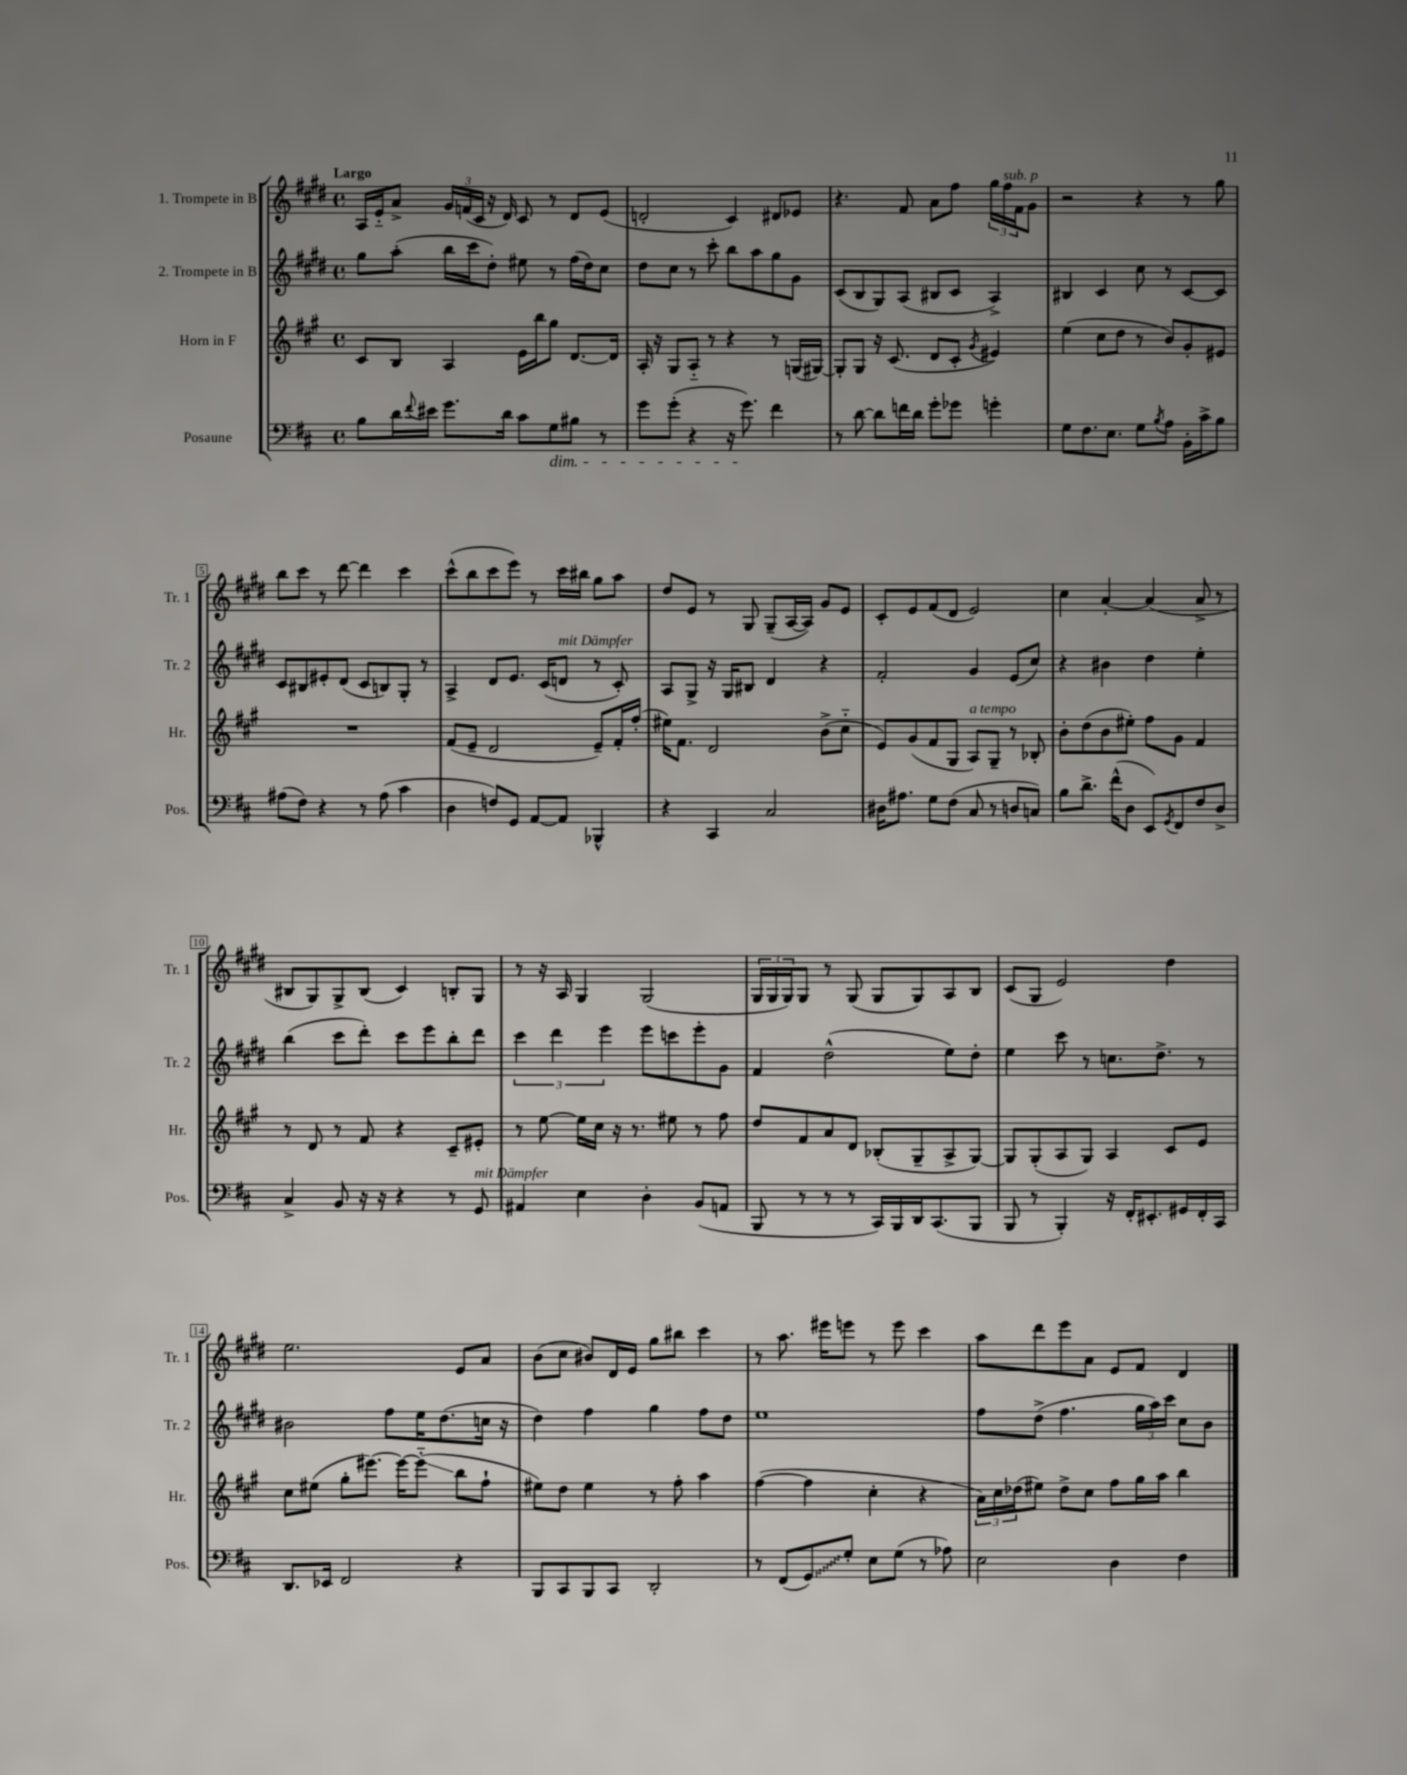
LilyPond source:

<<
\new StaffGroup <<
\new Staff = "s0" \with { instrumentName = "1. Trompete in B" shortInstrumentName = "Tr. 1" } {
    \clef treble \key e \major \defaultTimeSignature \time 4/4 \tempo "Largo"
    a16 e'16-_ a'8-> \tuplet 3/2 { gis'16 f'16( cis'16 } r16 dis'16) cis'8 r8 dis'8 e'8( |
    d'2-. cis'4) dis'8 ees'8 |
    r4. fis'8 a'8 fis''8 \tuplet 3/2 { gis''16 fis''16^\markup { \italic "sub. p" } fis'16 } gis'8 |
    r2 r4 r8 gis''8 |
    b''8 cis'''8 r8 dis'''8~ dis'''4 cis'''4 |
    cis'''8-^( b''8 cis'''8 e'''8) r8 cis'''16 bis''16 gis''8 a''8 |
    dis''8 e'8 r8 gis8 gis8--( a16~ a16) gis'8 e'8 |
    cis'8-. e'8 fis'8( dis'8 e'2) |
    cis''4 a'4~-. a'4( a'8-> r8 |
    bis8 gis8) gis8-> bis8( cis'4) b8-. gis8 |
    r8 r16 a16 gis4 gis2( |
    \tuplet 3/2 { gis16 gis16 gis16) } gis8 r8 gis8( gis8 gis8) a8 b8 |
    cis'8( gis8 e'2) dis''4 |
    e''2. e'8 a'8 |
    b'8( cis''8 bis'8) dis'16 e'16 gis''8 bis''8 cis'''4 |
    r8 a''8. eis'''16 e'''8 r8 e'''8 cis'''4 |
    a''8 dis'''8 e'''8 a'8 e'8 fis'8 dis'4 \bar "|." |
}
\new Staff = "s1" \with { instrumentName = "2. Trompete in B" shortInstrumentName = "Tr. 2" } {
    \clef treble \key e \major \defaultTimeSignature \time 4/4
    gis''8 a''8-.( b''16 cis'''16 dis''8-.) eis''8 r8 fis''16( dis''16) cis''8 |
    dis''8 cis''8 r8 cis'''8-. b''8 a''8 gis''8 gis'8 |
    cis'8( b8 gis8) a8( bis8 cis'8 a4->) |
    bis4 cis'4 cis''8 r8 cis'8~ cis'8 |
    cis'8 bis8 eis'8-. dis'8( cis'8 b8) gis8-. r8 |
    a4-> dis'8 e'8. cis'16( d'8^\markup { \italic "mit Dämpfer" } r8 cis'8-.) |
    a8 gis8-> r16 gis16 bis8 dis'4 r4 |
    fis'2-. gis'4 e'8( cis''8) |
    r4 bis'4 dis''4 e''4-. |
    b''4( cis'''8 dis'''8-.) cis'''8 e'''8 b''8-. dis'''8 |
    \tuplet 3/2 { cis'''4 dis'''4 e'''4 } e'''8 c'''8 e'''8-. gis'8 |
    fis'4 dis''2-^( e''8) dis''8-. |
    e''4 cis'''8 r8 c''8. dis''8.-> r8 |
    bis'2 fis''8 e''16 dis''8.( c''16 r16 |
    dis''4) fis''4 gis''4 fis''8 dis''8 |
    e''1 |
    fis''8 dis''8->( fis''4. \tuplet 3/2 { gis''16 a''16) cis'''16 } cis''8 b'8 \bar "|." |
}
\new Staff = "s2" \with { instrumentName = "Horn in F" shortInstrumentName = "Hr." } {
    \clef treble \key a \major \defaultTimeSignature \time 4/4
    cis'8 b8 a4 e'16 b''16 gis''8 d'8.~ d'16 |
    a16-. r16 gis8 a8-_ r8 r4 r8 g16( gis16~) |
    gis8-. gis8 r16 cis'8.( d'8 cis'8-. \acciaccatura { gis'8 } eis'4) |
    e''4( cis''8 d''8 r8 b'8) gis'8-. eis'8 |
    R1 |
    fis'8( e'8-- d'2 e'8--) fis'16-. fis''16-.( |
    eis''16) fis'8. d'2 b'8->( cis''8-_ |
    e'8) gis'8( fis'8 gis8 a8^\markup { \italic "a tempo" }) gis8-- r8 bes8-. |
    b'8-. d''8( b'8 eis''8-.) fis''8 gis'8 fis'4 |
    r8 d'8 r8 fis'8 r4 cis'8-- eis'8-. |
    r8 e''8~ e''16 cis''16 r16 r8. eis''8 r8 fis''8 |
    d''8 fis'8 a'8 d'8 bes8-.( gis8-- a8-> gis8~) |
    gis8 gis8-.( a8 gis8) a4 cis'8 e'8 |
    cis''8 eis''8( gis''8-. eis'''8.~) eis'''16~ eis'''8-_\glissando( b''8 fis''8-! |
    eis''8) d''8 eis''4 r8 fis''8-. a''4 |
    fis''4~( fis''4 cis''4-. r4 |
    \tuplet 3/2 { a'16) cis''16 des''16( } eis''8) des''8-> cis''8 fis''8 gis''16 a''16 b''4 \bar "|." |
}
\new Staff = "s3" \with { instrumentName = "Posaune" shortInstrumentName = "Pos." } {
    \clef bass \key d \major \defaultTimeSignature \time 4/4
    b8 d'16 \appoggiatura { fis'8 } eis'16 g'8. d'16 cis'8 g8\dim bis8 r8 |
    g'8 g'8-.( r4 r16 g'8.\!) fis'4 |
    r8 d'8~ d'8 f'16 d'16 g'8-. ges'8 g'4-. |
    g8 fis8. e8. g8 \acciaccatura { b8 } a8 b,16-. cis'16-> b8 |
    ais8( fis8) r4 r8 ais8( cis'4 |
    d4 f8) g,8 a,8~ a,8 bes,,4-^ |
    r4 cis,4 cis2 |
    dis16 ais8. g8 fis8( cis8 r8 d8 c8) |
    b8 d'8.-> fis'16-^( d8 e,8) \acciaccatura { g,8 } fis,8 fis8 d8-> |
    cis4-> b,8 r16 r16 r4 r8 g,8^\markup { \italic "mit Dämpfer" } |
    ais,4 e4 d4-. b,8( a,8 |
    b,,8 r8 r8 r8 cis,16) b,,16 d,16 cis,8.( b,,8 |
    b,,8 r8 b,,4-.) r16 fis,16-. eis,8.-. gis,16 fis,16-. cis,16 |
    d,8. ees,16 fis,2 r4 |
    b,,8 cis,8 b,,8 cis,8 d,2-. |
    r8 fis,8( \once \override Glissando.style = #'zigzag g,8\glissando) g8-. e8 g8( r8 aes8) |
    e2 d4 fis4 \bar "|." |
}
>>
>>
\layout { \context { \Score \override BarNumber.stencil = #(make-stencil-boxer 0.1 0.3 ly:text-interface::print) } }
